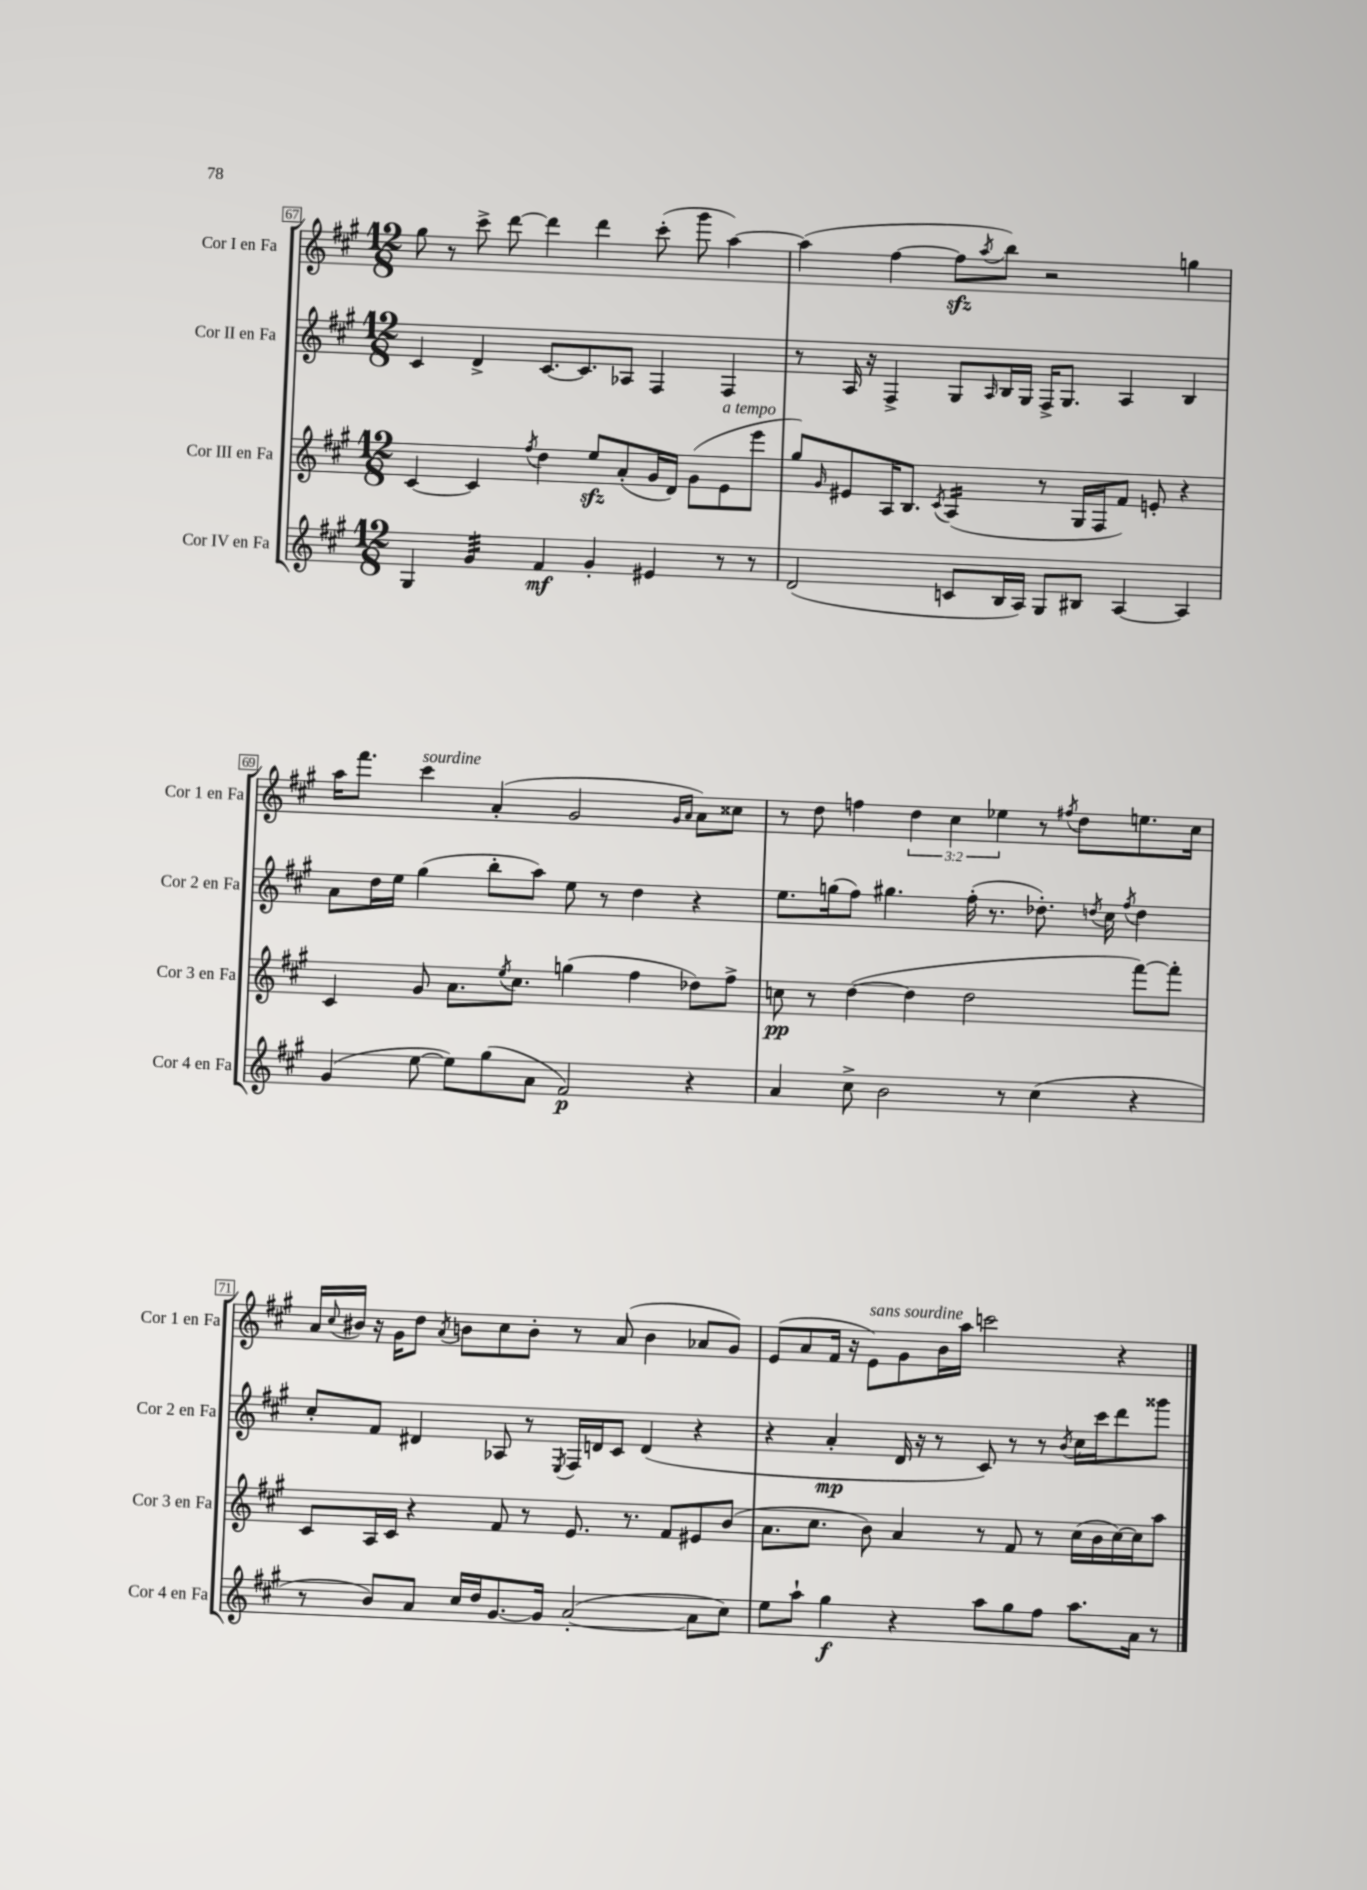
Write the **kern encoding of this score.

**kern	**kern	**kern	**kern
*staff4	*staff3	*staff2	*staff1
*clefG2	*clefG2	*clefG2	*clefG2
*k[f#c#g#]	*k[f#c#g#]	*k[f#c#g#]	*k[f#c#g#]
*M12/8	*M12/8	*M12/8	*M12/8
4G#	[4c#	4c#	8gg#
.	.	.	8r
4g#	4c#]	4d^	8ccc#^
.	.	.	[8ddd
.	8qff#	.	.
4f#	4dd	[8.c#	4ddd]
.	.	8.c#]	.
4g#'	8ee	.	4ddd
.	(8a'	8A-	.
4e#	16g#	4F#	(8ccc#'
.	16d)	.	.
.	(8g#	.	8ggg#
8r	8e	4F#	[4aa)
8r	8eee	.	.
=	=	=	=
(2d	8gg#)	8r	(4aa]
.	16qqg#	.	.
.	8e#	16A	.
.	.	16r	.
.	16A	4F#^	[4ff#
.	8.B	.	.
.	8qc#	.	.
8c	(4A	8G#	8ff#]
.	.	16qqA	8qaa
16B	.	16B	8bb)
16A)	.	16G#	.
8G#	8r	16F#^	2r
.	.	8.G#	.
8B#	16G#	.	.
.	16F#	.	.
[4A	8f#)	4A	.
.	8e'	.	.
4A]	4r	4B	4gg
=	=	=	=
(4g#	4c#	8a	16aa
.	.	.	8.fff#
.	.	16dd	.
.	.	16ee	.
[8ee	8g#	(4gg#	4ccc#
8ee])	8.a	.	.
(8gg#	.	8bb'	(4a'
.	8qee	.	.
.	8.cc#	.	.
8a	.	8aa)	.
2f#)	(4gg	8ee	2g#
.	.	8r	.
.	4ff#	4dd	.
.	.	.	16qqg#
.	.	.	16qqa
4r	8dd-)	4r	8a)
.	8ff#^	.	8cc##
=	=	=	=
4a	8cc	8.ee	8r
.	8r	.	8dd
.	.	(16gg	.
8cc#^	([4dd	8ff#)	4ff
2b	.	4.gg#	.
.	4dd]	.	6dd
.	.	.	6cc#
.	2dd	(16ff#'	.
.	.	8.r	.
.	.	.	6ee-
8r	.	.	.
(4cc#	.	8.dd-')	8r
.	.	.	8qff#
.	.	.	8dd
.	.	8qdd	.
.	.	16cc#	.
.	.	8qff#	.
4r	[8fff#)	4dd	8.ee
.	8fff#']	.	.
.	.	.	16cc#
=	=	=	=
8r	8c#	8cc#'	16a
.	.	.	8qqcc#
.	.	.	16b#
8b)	16A	8f#	16r
.	16c#	.	16g#
8a	4r	4d#	8dd
.	.	.	8qa
16cc#	.	.	8b
16dd	.	.	.
[8.g#	8f#	8A-	8cc#
.	8r	8r	8b'
16g#]	.	.	.
.	.	8qE	.
([2a'	8.e	16F#	8r
.	.	16d	.
.	.	8c#	(8a
.	8.r	.	.
.	.	(4d	4b
.	8f#	.	.
8a]	8e#	4r	8a-
8cc#)	(8b	.	8g#)
=	=	=	=
8ee	8.a	4r	(8e
8aa`	.	.	8a
.	8.cc#	.	.
4gg#	.	4a'	16f#
.	.	.	16r
.	8b)	.	8e)
4r	4a	16d	8g#
.	.	16r	.
.	.	8r	16b
.	.	.	16aa
8aa	8r	8c#)	2ccc
8gg#	8f#	8r	.
8ff#	8r	8r	.
.	.	8qb	.
8.aa	(16cc#	16cc#	.
.	16b	16ccc#	.
.	[16cc#)	8ddd	4r
16a	16cc#]	.	.
8r	8aa	8ggg##	.
==	==	==	==
*-	*-	*-	*-
